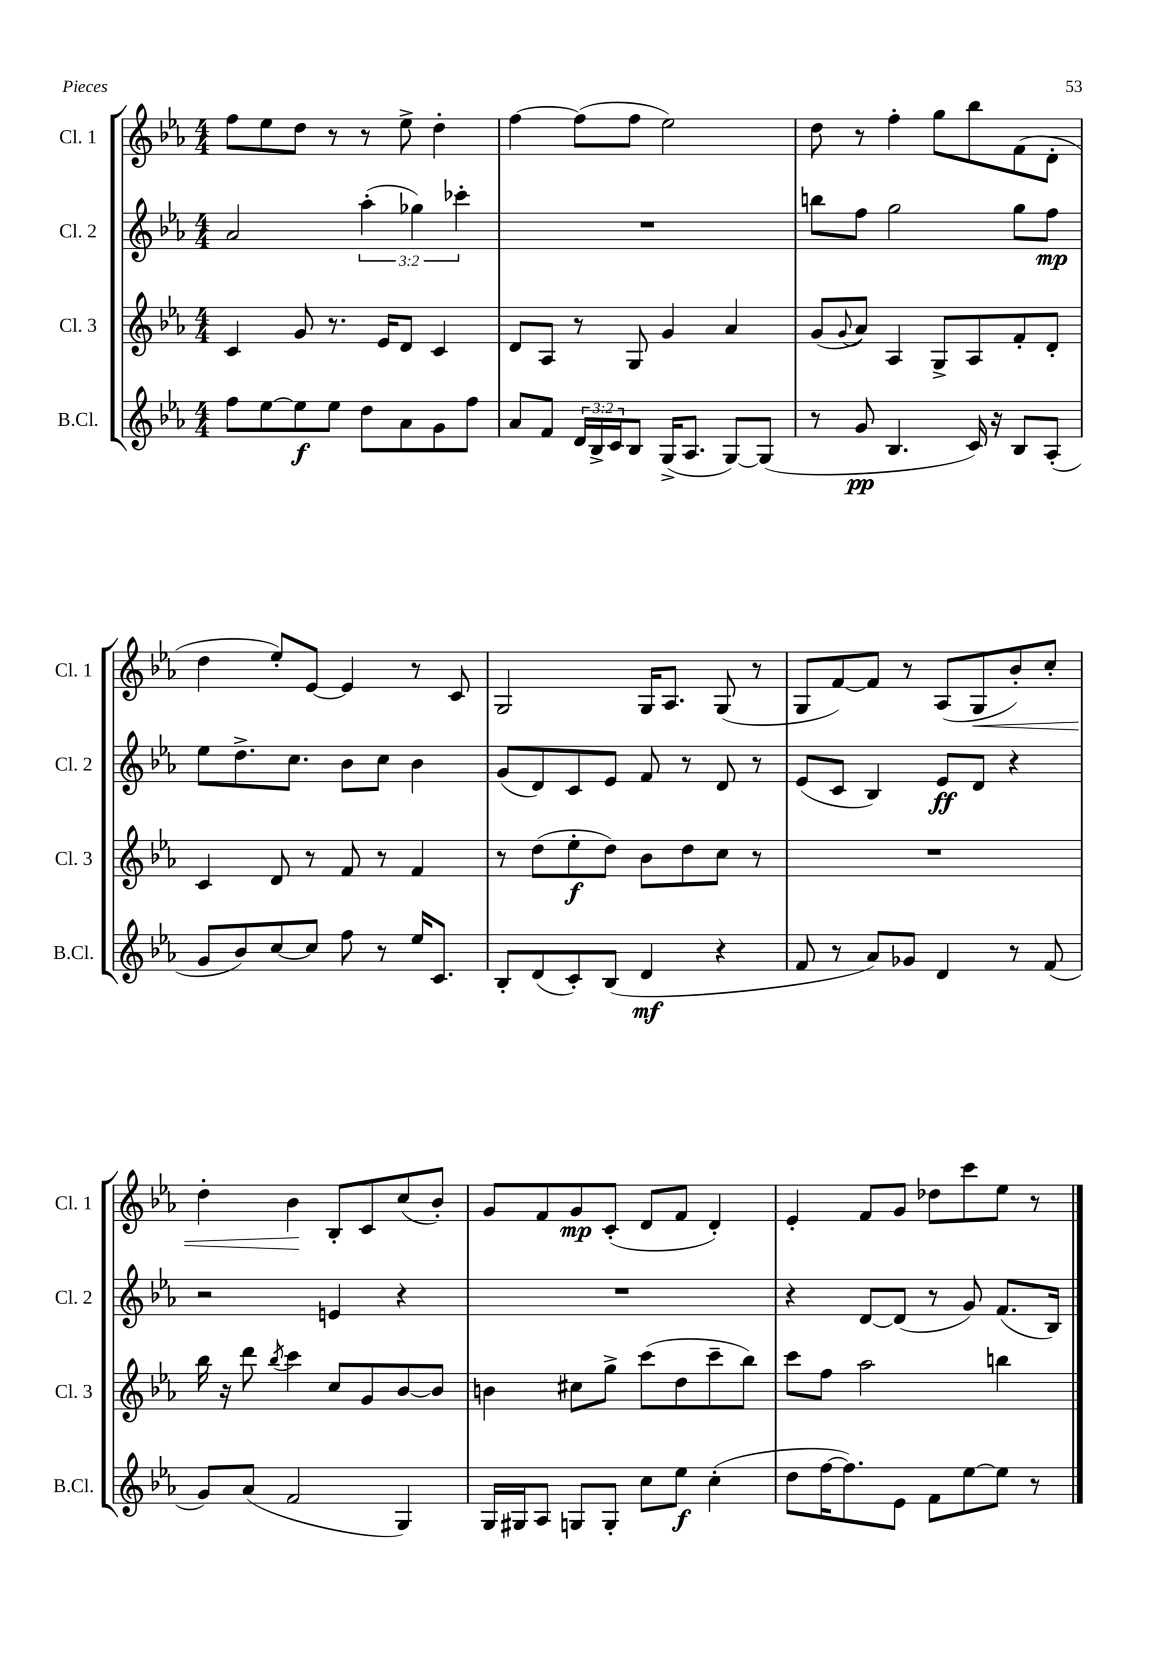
<<
\new StaffGroup <<
\new Staff = "s0" \with { instrumentName = "Cl. 1" shortInstrumentName = "Cl. 1" } {
    \clef treble \key ees \major \numericTimeSignature \time 4/4
    f''8 ees''8 d''8 r8 r8 ees''8-> d''4-. |
    f''4~ f''8( f''8 ees''2) |
    d''8 r8 f''4-. g''8 bes''8 f'8( d'8-. |
    d''4 ees''8-.) ees'8~ ees'4 r8 c'8 |
    g2 g16 aes8. g8( r8 |
    g8 f'8~) f'8 r8 aes8( g8\< bes'8-.) c''8-. |
    d''4-. bes'4\! bes8-. c'8 c''8( bes'8-.) |
    g'8 f'8 g'8\mp c'8-.( d'8 f'8 d'4-.) |
    ees'4-. f'8 g'8 des''8 c'''8 ees''8 r8 \bar "|." |
}
\new Staff = "s1" \with { instrumentName = "Cl. 2" shortInstrumentName = "Cl. 2" } {
    \clef treble \key ees \major \numericTimeSignature \time 4/4 \override Staff.TupletNumber.text = #tuplet-number::calc-fraction-text
    aes'2 \tuplet 3/2 { aes''4-.( ges''4) ces'''4-. } |
    R1 |
    b''8 f''8 g''2 g''8 f''8\mp |
    ees''8 d''8.-> c''8. bes'8 c''8 bes'4 |
    g'8( d'8) c'8 ees'8 f'8 r8 d'8 r8 |
    ees'8( c'8 bes4) ees'8\ff d'8 r4 |
    r2 e'4 r4 |
    R1 |
    r4 d'8~ d'8( r8 g'8) f'8.( bes16) \bar "|." |
}
\new Staff = "s2" \with { instrumentName = "Cl. 3" shortInstrumentName = "Cl. 3" } {
    \clef treble \key ees \major \numericTimeSignature \time 4/4
    c'4 g'8 r8. ees'16 d'8 c'4 |
    d'8 aes8 r8 g8 g'4 aes'4 |
    g'8( \appoggiatura { g'8 } aes'8) aes4 g8-> aes8 f'8-. d'8-. |
    c'4 d'8 r8 f'8 r8 f'4 |
    r8 d''8( ees''8-.\f d''8) bes'8 d''8 c''8 r8 |
    R1 |
    bes''16 r16 d'''8 \acciaccatura { bes''8 } c'''4 c''8 g'8 bes'8~ bes'8 |
    b'4 cis''8 g''8-> c'''8( d''8 c'''8-- bes''8) |
    c'''8 f''8 aes''2 b''4 \bar "|." |
}
\new Staff = "s3" \with { instrumentName = "B.Cl." shortInstrumentName = "B.Cl." } {
    \clef treble \key ees \major \numericTimeSignature \time 4/4 \override Staff.TupletNumber.text = #tuplet-number::calc-fraction-text
    f''8 ees''8~ ees''8\f ees''8 d''8 aes'8 g'8 f''8 |
    aes'8 f'8 \tuplet 3/2 { d'16 bes16-> c'16 } bes8 g16->( aes8. g8~) g8( |
    r8 g'8\pp bes4. c'16) r16 bes8 aes8-.( |
    g'8 bes'8) c''8~ c''8 f''8 r8 ees''16 c'8. |
    bes8-. d'8( c'8-.) bes8( d'4\mf r4 |
    f'8 r8 aes'8) ges'8 d'4 r8 f'8( |
    g'8) aes'8( f'2 g4) |
    g16 gis16 aes8 g8 g8-. c''8 ees''8\f c''4-.( |
    d''8 f''16~ f''8.) ees'8 f'8 ees''8~ ees''8 r8 \bar "|." |
}
>>
>>
\layout { \context { \Score \remove "Bar_number_engraver" } }
